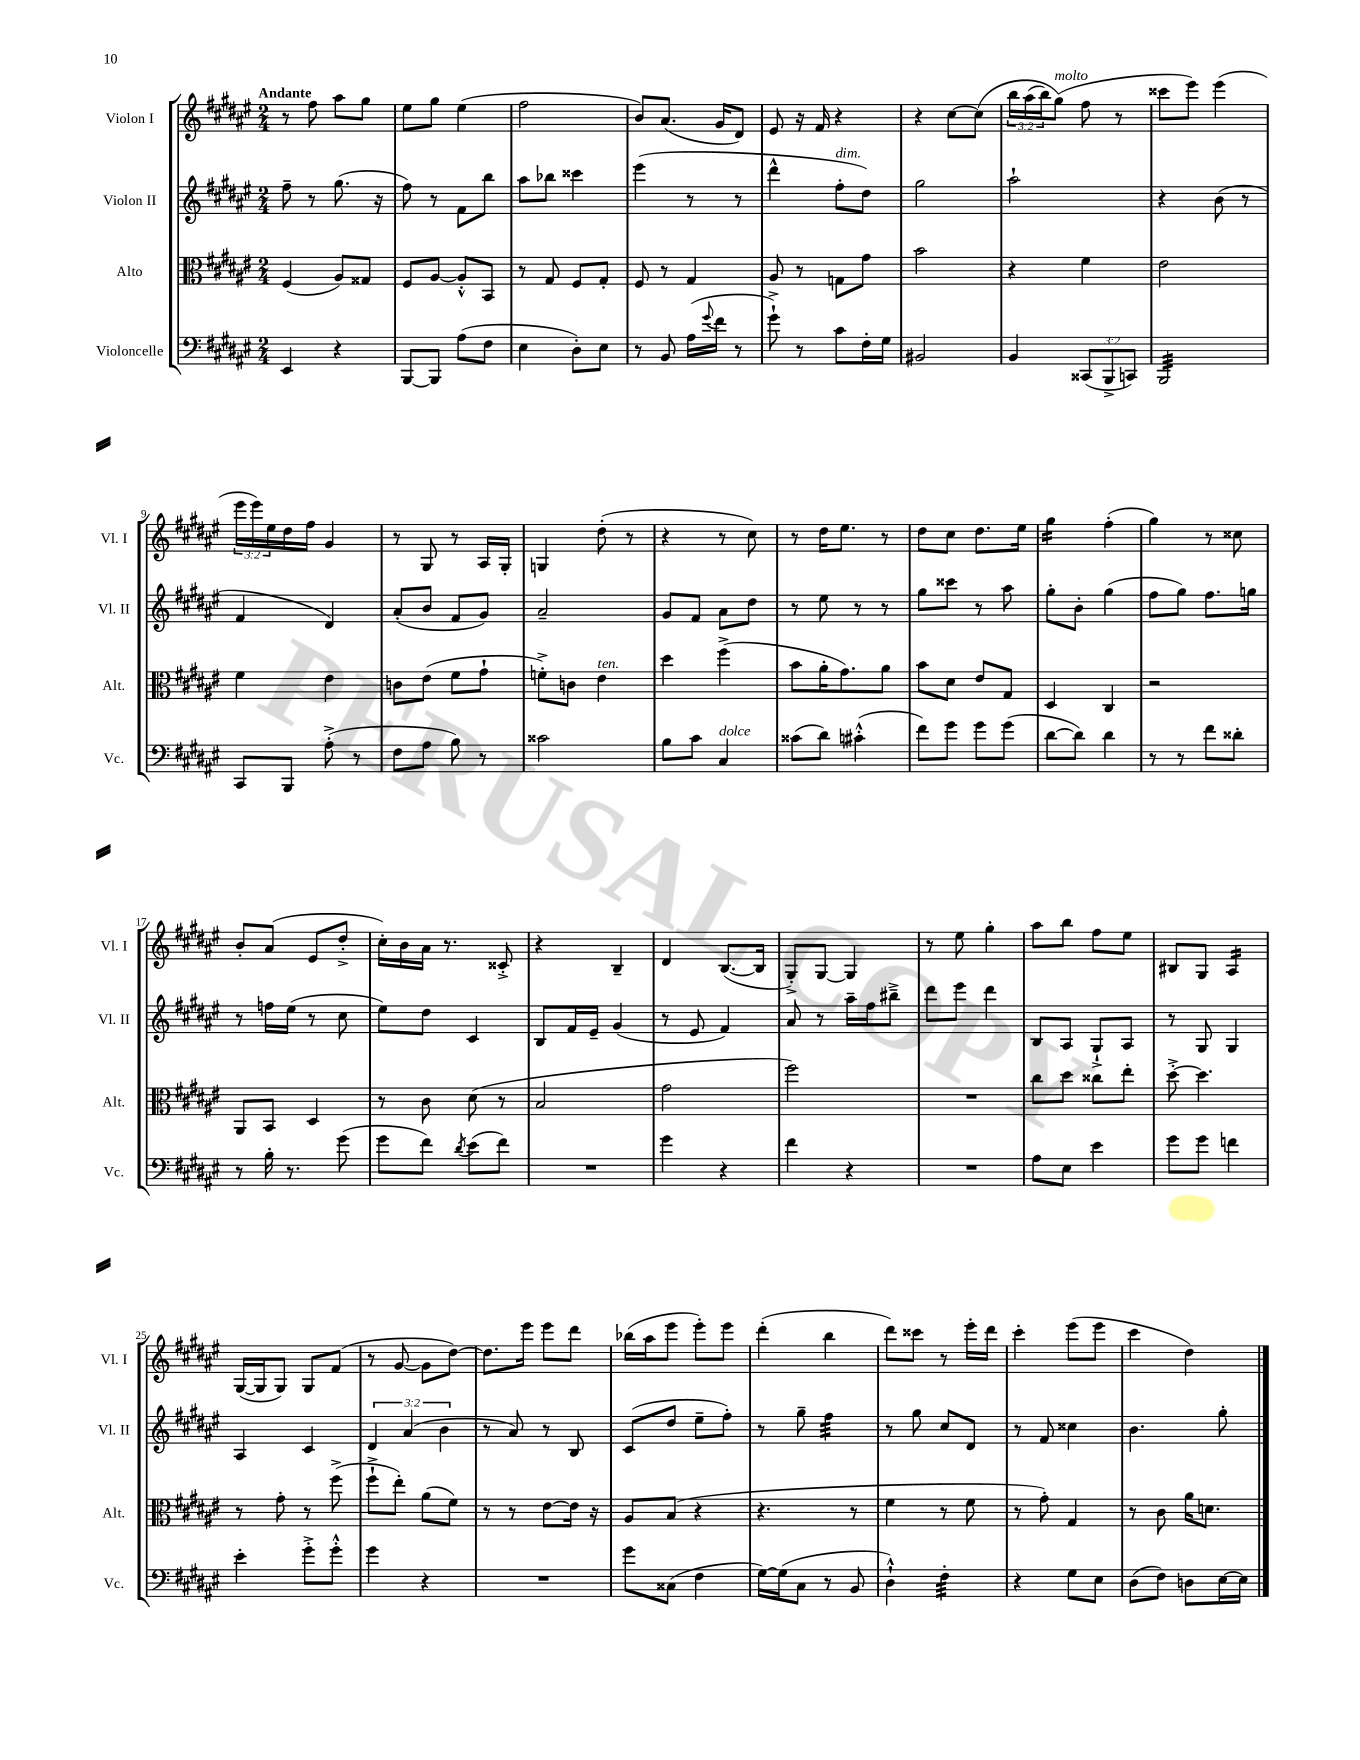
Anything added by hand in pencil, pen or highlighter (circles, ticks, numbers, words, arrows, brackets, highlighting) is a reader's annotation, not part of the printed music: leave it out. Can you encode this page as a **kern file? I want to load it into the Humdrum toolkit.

**kern	**kern	**kern	**kern
*staff4	*staff3	*staff2	*staff1
*clefF4	*clefC3	*clefG2	*clefG2
*k[f#c#g#d#a#e#]	*k[f#c#g#d#a#e#]	*k[f#c#g#d#a#e#]	*k[f#c#g#d#a#e#]
*M2/4	*M2/4	*M2/4	*M2/4
4EE#/	(4F#/	8ff#~\	8r
.	.	8r	8ff#\
4r	8A#/L)	(8.gg#\	8aa#\L
.	8G##/J	.	8gg#\J
.	.	16r	.
=	=	=	=
[8BBB/L	8F#/L	8ff#\)	8ee#\L
8BBB/]J	[8A#/J	8r	8gg#\J
(8A#\L	8A#'^^/]L	8f#\L	(4ee#\
8F#\J	8BB/J	8bb\J	.
=	=	=	=
4E#\	8r	8aa#\L	2ff#\
.	8G#/	8bb-\J	.
8D#'\L)	8F#/L	4ccc##\	.
8E#\J	8G#'/J	.	.
=	=	=	=
8r	8F#/	(4eee#\	8b/L)
8BB/	8r	.	(8.a#/J
(16A#\LL	4G#/	8r	.
8qqg#/	.	.	.
16f#\JJ	.	.	16g#/LK
8r	.	8r	8d#/J)
=	=	=	=
8g#`^\)	8A#/	4ddd#^^\	8e#/
8r	8r	.	16r
.	.	.	16f#/
8c#\L	8G\L	8ff#'\L	4r
16F#'\L	8g#\J	8dd#\J)	.
16G#\JJ	.	.	.
=	=	=	=
2BB#/	2b\	2gg#\	4r
.	.	.	[8cc#\L
.	.	.	&(8cc#\]J
=	=	=	=
4BB/	4r	2aa#`\	24bb\LL
.	.	.	(24aa#\
.	.	.	24bb\J)
.	.	.	(8gg#\J&)
(12CC##/L	4f#\	.	8ff#\
12BBB^/	.	.	.
.	.	.	8r
12CC/J)	.	.	.
=	=	=	=
2BBB/	2e#\	4r	8ccc##\L
.	.	.	8eee#\J)
.	.	(8b\	(4eee#\
.	.	8r	.
=	=	=	=
8CC#/L	4f#\	4f#/	24eee#\LL
.	.	.	24eee#\)
.	.	.	24ee#\
8BBB/J	.	.	16dd#\
.	.	.	16ff#\JJ
(8A#'^\	4e#\	4d#/)	4g#/
8r	.	.	.
=	=	=	=
8F#\L	8c\L	(8a#'/L	8r
8A#\J	(8e#\J	8b/J	8G#/
8B\)	8f#\L	8f#/L	8r
8r	8g#`\J	8g#/J)	16A#/LL
.	.	.	16G#'/JJ
=	=	=	=
2c##\	8f'^\L)	2a#~/	4G/
.	8c\J	.	.
.	4e#\	.	(8dd#'\
.	.	.	8r
=	=	=	=
8B\L	4dd#\	8g#/L	4r
8c#\J	.	8f#/J	.
4C#/	(4ff#^\	8a#\L	8r
.	.	8dd#\J	8cc#\)
=	=	=	=
(8c##\L	8b\L	8r	8r
8d#\J)	16a#'\K	8ee#\	16dd#\LK
.	8.g#\)	.	8.ee#\J
(4c#'^^\	.	8r	.
.	8a#\J	8r	8r
=	=	=	=
8f#\L)	8b\L	8gg#\L	8dd#\L
8g#\J	8d#\J	8ccc##\J	8cc#\J
8g#\L	8e#/L	8r	8.dd#\L
(8g#\J	8G#/J	8aa#\	.
.	.	.	16ee#\Jk
=	=	=	=
[8d#\L	4D#/	8gg#'\L	4gg#\
8d#\]J)	.	8b'\J	.
4d#\	4C#/	(4gg#\	(4ff#'\
=	=	=	=
8r	2r	8ff#\L	4gg#\)
8r	.	8gg#\J)	.
8f#\L	.	8.ff#\L	8r
8d##'\J	.	.	8cc##\
.	.	16gg\Jk	.
=	=	=	=
8r	8AA#/L	8r	8b'/L
16B'\	8BB/J	16ff\LL	(8a#/J
8.r	.	(16ee#\JJ	.
.	4D#/	8r	8e#/L
(8g#\	.	8cc#\	8dd#'^/J
=	=	=	=
8g#\L	8r	8ee#\L)	16cc#'\LL)
.	.	.	16b\
8f#\J)	8c#\	8dd#\J	16a#\JJ
.	.	.	8.r
8qd#/	.	.	.
(8e#\L	(8d#\	4c#/	.
8f#\J)	8r	.	8c##'^/
=	=	=	=
2r	2B/	8B/L	4r
.	.	16f#/L	.
.	.	16e#~/JJ	.
.	.	(4g#/	4B~/
=	=	=	=
4g#\	2g#\	8r	4d#/
.	.	8e#/	.
4r	.	4f#/)	([8.B/L
.	.	.	16B/]Jk
=	=	=	=
4f#\	2ff#\)	8a#/	8G#'^/L)
.	.	8r	[8G#/J
4r	.	16aa#~\LL	4G#/]
.	.	16ff#\J	.
.	.	8bb#~^\J	.
=	=	=	=
2r	2r	8ddd#\L	8r
.	.	8eee#\J	8ee#\
.	.	4ddd#\	4gg#'\
=	=	=	=
8A#\L	8cc#\L	8B/L	8aa#\L
8E#\J	8dd#\J	8A#/J	8bb\J
4e#\	8cc##\L	8G#`^/L	8ff#\L
.	8ee#'\J	8A#/J	8ee#\J
=	=	=	=
8g#\L	[8dd#'^\	8r	8B#/L
8g#\J	4.dd#\]	8G#/	8G#/J
4f\	.	4G#/	4A#/
=	=	=	=
4e#'\	8r	4A#/	([16G#/LL
.	.	.	16G#/]J
.	8g#'\	.	8G#/J)
8g#'^\L	8r	4c#/	8G#/L
8g#'^^\J	(8ff#^\	.	(8f#/J
=	=	=	=
4g#\	8ff#`^\L	6d#/	8r
.	8ee#'\J)	.	[8g#/
.	.	(6a#/	.
4r	(8a#\L	.	8g#\]L
.	.	6b\	.
.	8f#\J)	.	[8dd#\J)
=	=	=	=
2r	8r	8r	8.dd#\]L
.	8r	8a#/)	.
.	.	.	16eee#\Jk
.	[8e#\L	8r	8eee#\L
.	16e#\]Jk	8B/	8ddd#\J
.	16r	.	.
=	=	=	=
8g#\L	8A#/L	(8c#/L	(16bb-\LL
.	.	.	16aa#\J
(8C##\J	(8B/J	8dd#/J	8eee#\J
4F#\	4r	8ee#~\L	8eee#'\L)
.	.	8ff#'\J)	8eee#\J
=	=	=	=
[16G#\LL)	4.r	8r	(4ddd#'\
(16G#\]J	.	.	.
8C#\J	.	8gg#~\	.
8r	.	4ff#\	4bb\
8BB/	8r	.	.
=	=	=	=
4D#`^^\)	4f#\	8r	8ddd#\L)
.	.	8gg#\	8ccc##\J
4F#'\	8r	8cc#/L	8r
.	8f#\	8d#/J	16eee#'\LL
.	.	.	16ddd#\JJ
=	=	=	=
4r	8r	8r	4ccc#'\
.	8g#'\)	8f#/	.
8G#\L	4G#/	4cc##\	(8eee#\L
8E#\J	.	.	8eee#\J
=	=	=	=
(8D#\L	8r	4.b\	4ccc#\
8F#\J)	8c#\	.	.
8D\L	16a#\LK	.	4dd#\)
.	8.d\J	.	.
[16E#\L	.	8gg#'\	.
16E#\]JJ	.	.	.
==	==	==	==
*-	*-	*-	*-
